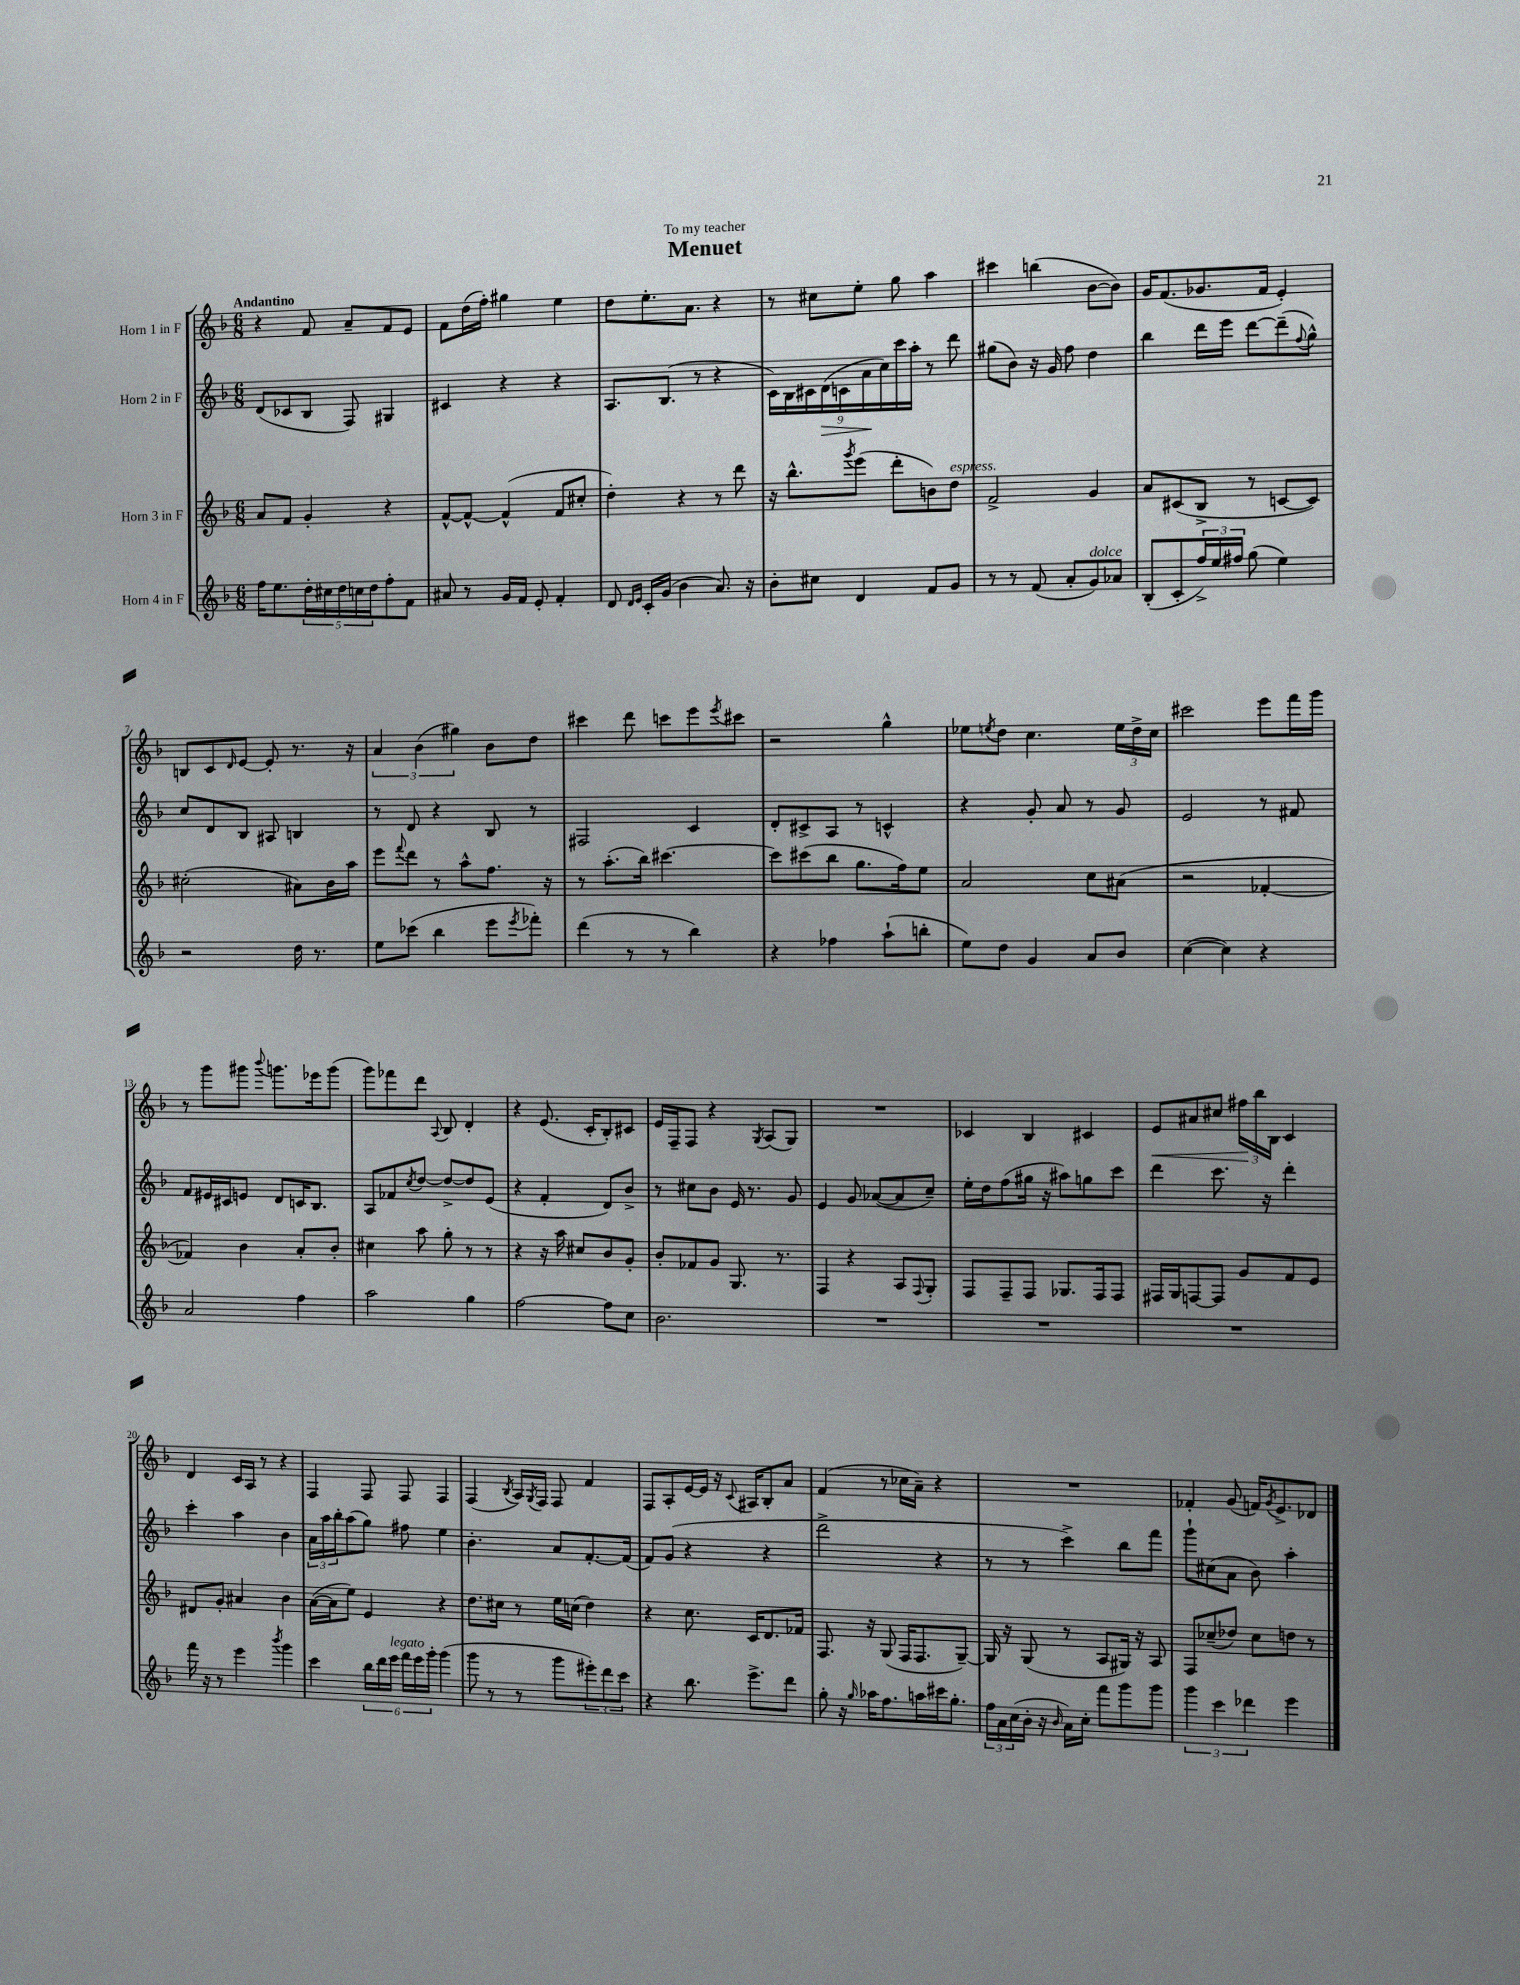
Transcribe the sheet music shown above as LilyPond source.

\header { title = "Menuet" dedication = "To my teacher" }
<<
\new StaffGroup <<
\new Staff = "s0" \with { instrumentName = "Horn 1 in F" } {
    \clef treble \key f \major \numericTimeSignature \time 6/8 \tempo "Andantino"
    r4 f'8 a'8-- f'8 e'8 |
    f'8 d''16( f''16-.) gis''4 e''4 |
    d''8 e''8.-. a'8. r4 |
    r8 cis''8 e''8-. g''8 a''4 |
    cis'''4 b''4( bes'8~ bes'8) |
    g'16 f'8.( ges'8. f'16 e'4-.) |
    b8 c'8 \grace { d'16 } e'8~ e'8-. r8. r16 |
    \tuplet 3/2 { a'4 bes'4( gis''4) } bes'8 d''8 |
    cis'''4 d'''8 c'''8 e'''8 \acciaccatura { e'''8 } cis'''8 |
    r2 g''4-^ |
    ees''8 \acciaccatura { e''8 } d''8 c''4. \tuplet 3/2 { e''16 d''16-> c''16 } |
    cis'''2 e'''8 f'''16 g'''16 |
    r8 g'''8 gis'''8 \appoggiatura { bes'''8 } g'''8. ees'''16 g'''8( |
    g'''8) fes'''8 d'''8 \appoggiatura { a8 } bes8 d'4-. |
    r4 e'8.( c'16-. bes8-.) cis'8 |
    e'16 f16-- f8 r4 \acciaccatura { g8 } a8( g8) |
    R2. |
    ces'4 bes4 cis'4 |
    e'8\< ais'8 cis''8 \tuplet 3/2 { fis''16\! bes''16 bes16 } c'4 |
    d'4 c'16 a16 r8 r4 |
    f4 f8 f8 f4 |
    f4( \acciaccatura { bes8 } a16) \acciaccatura { g8 } f16 f8 f'4 |
    f8 a8-. e'16~ e'16 r16 \appoggiatura { c'8 } ais16 bes8-. a'8 |
    f'4( r8 ces''16 a'16--) r4 |
    R2. |
    fes'4-. g'8( f'16) \acciaccatura { g'8 } e'8.-> des'8 \bar "|." |
}
\new Staff = "s1" \with { instrumentName = "Horn 2 in F" } {
    \clef treble \key f \major \numericTimeSignature \time 6/8
    d'8( ces'8 bes8 f8) gis4 |
    cis'4 r4 r4 |
    a8. bes8.( r8 r4 |
    \tuplet 9/8 { c'16) bes16 cis'16 d'16\>( c'16 a'16\! c''16) c'''16 a''16-. } r8 d'''8 |
    gis''8( bes'8) r16 g'16 f''8 d''4 |
    bes''4 d'''16 e'''16 d'''8~ d'''8--( \appoggiatura { f''8 } g''8-^) |
    c''8 d'8 bes8 ais8 b4 |
    r8 d'8 r4 bes8 r8 |
    fis2 c'4 |
    d'8-. cis'8-> a8 r8 c'4-^ |
    r4 g'8-. a'8 r8 g'8 |
    e'2 r8 fis'8 |
    f'8 eis'16 cis'16 e'8 d'8 c'16 bes8. |
    a8 fes'8 \acciaccatura { c''8 } d''8~ d''8~-> d''8 e'8( |
    r4 f'4-. d'8) bes'8-> |
    r8 cis''8 bes'8 e'16 r8. g'8 |
    e'4 g'8 aes'8~( aes'8 c''8--) |
    e''16-. d''16 f''8( gis''16 r16 ais''8) g''8 c'''8 |
    d'''4 c'''8. r16 d'''4-. |
    c'''4-. a''4 bes'4 |
    \tuplet 3/2 { a'16 a''16 bes''16-. } a''8( g''8) fis''8 e''4 |
    bes'4.-. a'8 f'8.~-. f'16( |
    f'8) g'8( r4 r4 |
    d'''2-> r4 |
    r8 r8 c'''4->) bes''8 f'''8 |
    g'''8-! cis''8( a'8 bes'8) a''4-. \bar "|." |
}
\new Staff = "s2" \with { instrumentName = "Horn 3 in F" } {
    \clef treble \key f \major \numericTimeSignature \time 6/8
    a'8 f'8 g'4-. r4 |
    f'8~-^ f'8~-^ f'4-^( f'8 cis''8-. |
    d''4-.) r4 r8 d'''8 |
    r16 bes''8.-^ \acciaccatura { g'''8 } e'''8( d'''8-. b'8) d''8^\markup { \italic "espress." } |
    f'2-> g'4 |
    a'8 cis'8( bes8-> r8 c'8~ c'8) |
    cis''2-.( ais'8) bes'16 a''16 |
    e'''8 \appoggiatura { f'''8 } d'''8 r8 a''8-^ f''8. r16 |
    r8 a''8.-.( bes''16) cis'''4.~ |
    cis'''8 cis'''8( bes''8 g''8. f''16) e''8 |
    a'2 c''8 ais'8( |
    r2 fes'4~-. |
    fes'4) bes'4 a'8-. bes'8-. |
    cis''4 a''8 g''8-. r8 r8 |
    r4 r16 a''16 cis''8 bes'8 g'8-. |
    bes'8-. fes'8 g'8 g8. r8. |
    f4 r4 a8 \appoggiatura { f8 } g8-. |
    f8 f8-- f8 ges8. f16 f8 |
    fis16 g16 f8~ f8 g'8 f'8 e'8 |
    dis'8 g'8-. ais'4 bes'4 |
    a'16~( a'16 e''8) e'4 r4 |
    d''8. cis''16 r8 e''16 c''16( d''4) |
    r4 c''8. c'16 d'8. fes'16 |
    f8. r16 g8( f16 f8. g8~--) |
    g16 r16 g8( r8 a8 gis16) r16 a8 |
    f8 ces''8--( des''8) ces''8 d''8 r8 \bar "|." |
}
\new Staff = "s3" \with { instrumentName = "Horn 4 in F" } {
    \clef treble \key f \major \numericTimeSignature \time 6/8
    f''16 e''8. \tuplet 5/4 { d''16-. cis''16 d''16 c''16 d''16 } f''8-. f'8 |
    ais'8 r8 g'16 f'16 e'8-. f'4-. |
    d'8 \grace { d'16 e'16 } c'16-. g'16( bes'4 a'8.) r16 |
    bes'8-. cis''8 d'4 f'8 g'8 |
    r8 r8 f'8( a'8-. g'8^\markup { \italic "dolce" }) aes'8 |
    bes8-.( c'8-. \tuplet 3/2 { f''16->) e''16 fis''16 } g''8( e''4) |
    r2 d''16 r8. |
    e''8 ces'''8( bes''4 e'''8 \acciaccatura { e'''8 } fes'''8-.) |
    d'''4( r8 r8 bes''4) |
    r4 fes''4 a''8-!( b''8-. |
    e''8) d''8 g'4 a'8 bes'8 |
    c''4~( c''4) r4 |
    a'2 f''4 |
    a''2 g''4 |
    f''2~ f''8 c''8 |
    bes'2. |
    R2. |
    R2. |
    R2. |
    f'''16 r16 r8 e'''4 \acciaccatura { bes'''8 } g'''4 |
    c'''4 \tuplet 6/4 { bes''16 d'''16 e'''16^\markup { \italic "legato" } f'''16 e'''16 g'''16-. } g'''4( |
    g'''8 r8 r8 g'''8 \tuplet 3/2 { eis'''8-.) d'''8 c'''8 } |
    r4 bes''8. e'''8.-> d'''8 |
    g''8-. r16 \grace { g''16 } aes''16 f''8. a''16 cis'''16 g''8.-. |
    \tuplet 3/2 { f''16 a'16 c''16( } bes'16-. r16 \grace { bes'16 } a'16) c''16-. f'''8 g'''8 g'''8 |
    \tuplet 3/2 { g'''4 c'''4 des'''4 } e'''4 \bar "|." |
}
>>
>>
